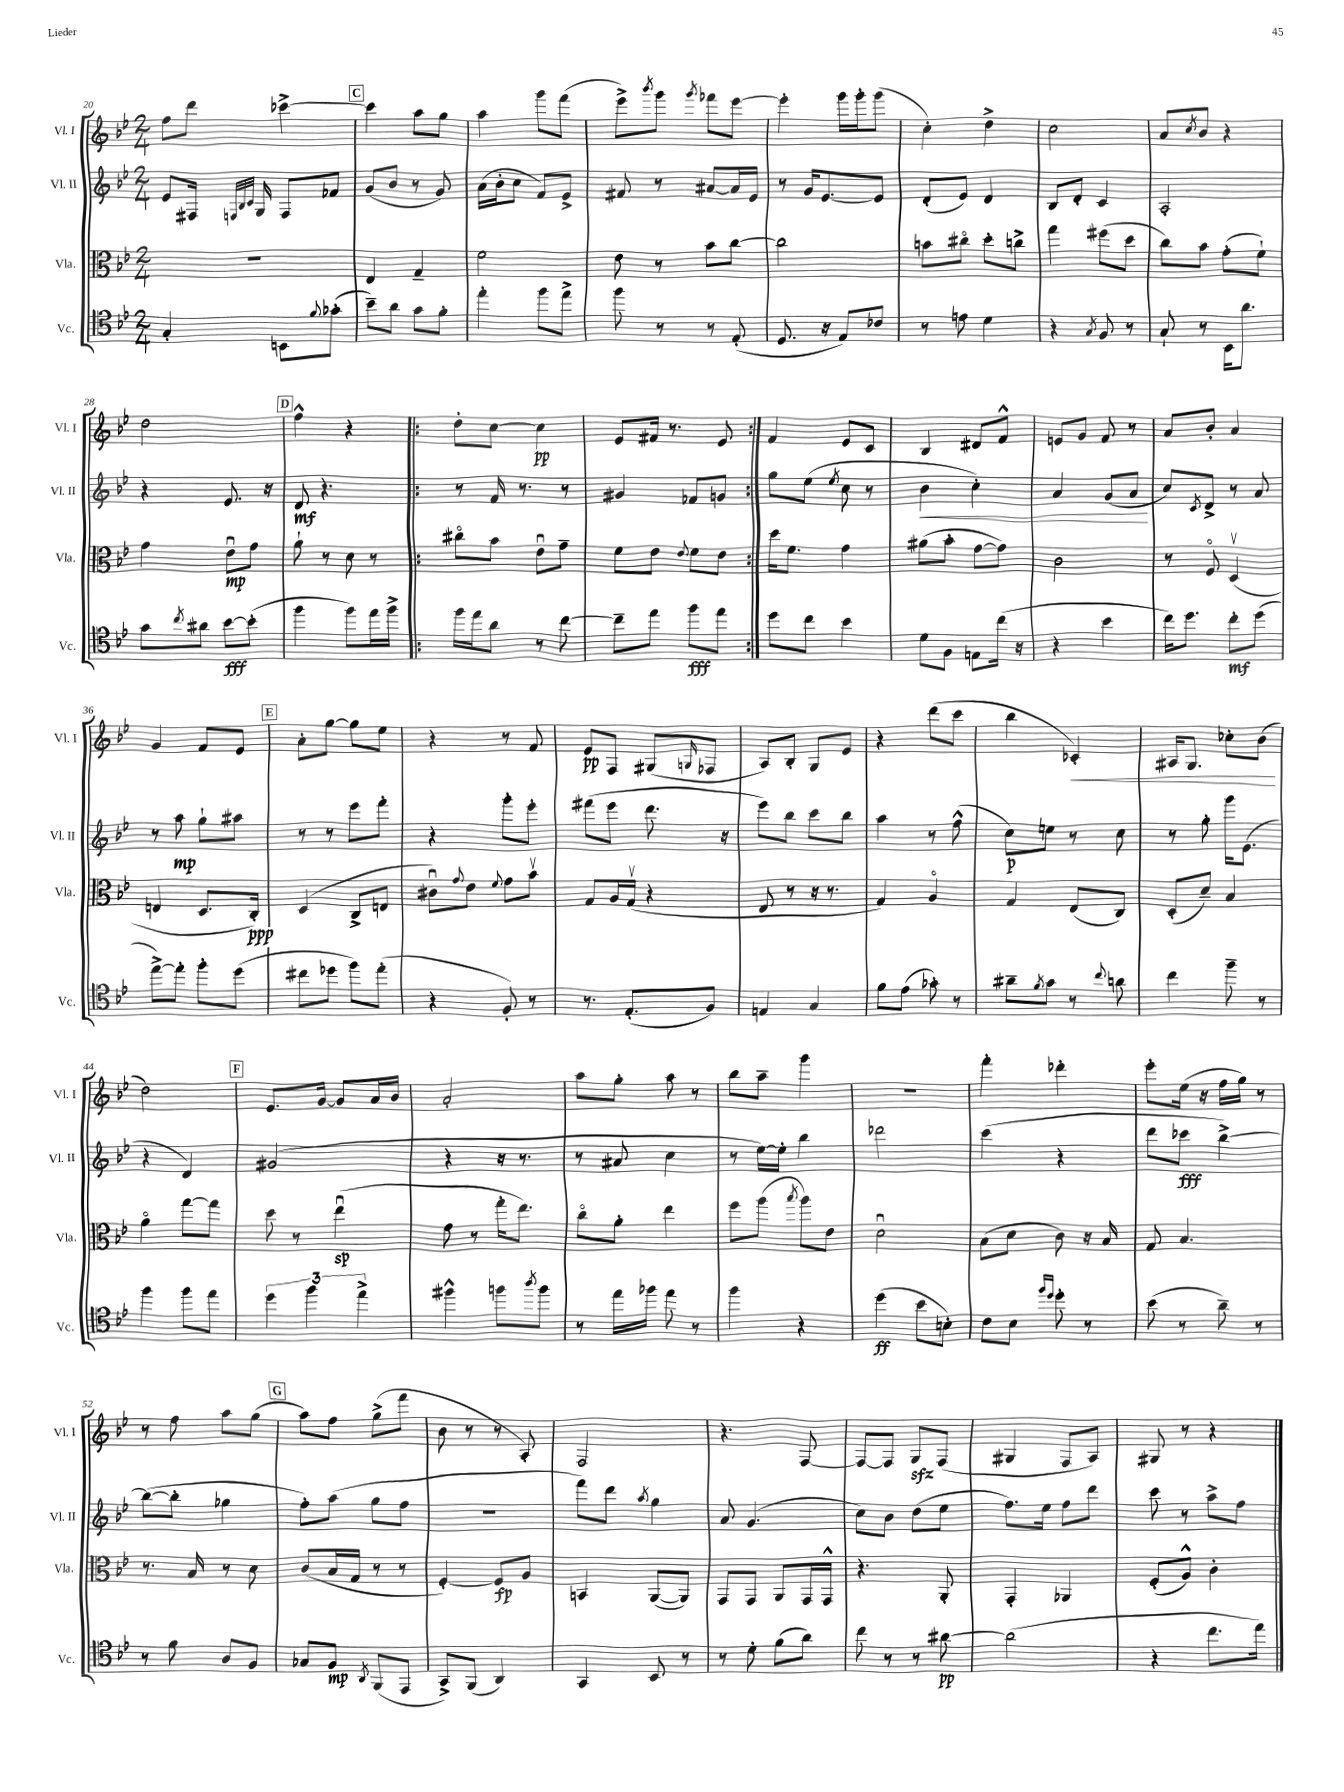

**kern	**dynam	**kern	**dynam	**kern	**dynam	**kern	**dynam
*part4	*part4	*part3	*part3	*part2	*part2	*part1	*part1
*staff4	*staff4	*staff3	*staff3	*staff2	*staff2	*staff1	*staff1
*I"Vc.	*	*I"Vla.	*	*I"Vl. II	*	*I"Vl. I	*
*I'Vc.	*	*I'Vla.	*	*I'Vl. II	*	*I'Vl. I	*
*clefC4	*	*clefC3	*	*clefG2	*	*clefG2	*
*k[b-e-]	*	*k[b-e-]	*	*k[b-e-]	*	*k[b-e-]	*
*M2/4	*	*M2/4	*	*M2/4	*	*M2/4	*
=20	=20	=20	=20	=20	=20	=20	=20
4G'/	.	2r	.	8e-/L	.	8ff\L	.
.	.	.	.	16F#X/Jk	.	8ddd\J	.
.	.	.	.	32qqFn/LLL	.	.	.
.	.	.	.	32qqB-/	.	.	.
.	.	.	.	32qqc/JJJ	.	.	.
.	.	.	.	16G/	.	.	.
8BBn\L	.	.	.	8F/L	.	[4ccc-X^\	.
8qqf/	.	.	.	.	.	.	.
(8g-X'\J	.	.	.	8f-X/J	.	.	.
!!LO:REH:place=s1:t=C
=21	=21	=21	=21	=21	=21	=21	=21
8b-~\L)	.	4E-/	.	(8g/L	.	4ccc-\]	.
8a\J	.	.	.	8b-/J	.	.	.
8g\L	.	4G~/	.	8r	.	8aa\L	.
8f'\J	.	.	.	8g/)	.	8gg\J	.
=22	=22	=22	=22	=22	=22	=22	=22
4ee-'\	.	2f\	.	(16a\LL	.	4aa\	.
.	.	.	.	16b-'\J	.	.	.
.	.	.	.	8cc\J	.	.	.
8ff\L	.	.	.	8f/L)	.	8ggg\L	.
8ee-^\J	.	.	.	8e-^/J	.	(8fff\J	.
=23	=23	=23	=23	=23	=23	=23	=23
8ff\	.	8e-\	.	8f#X/	.	8eee-^\L)	.
.	.	.	.	.	.	8qbbb-/	.
8r	.	8r	.	8r	.	8ggg\J	.
.	.	.	.	.	.	8qggg/	.
8r	.	8b-\L	.	[8a#X/L	.	8fff-X\L	.
(8E-'/	.	[8cc\J	.	16a#/L]	.	[8eee-\J	.
.	.	.	.	16e-/JJ	.	.	.
=24	=24	=24	=24	=24	=24	=24	=24
8.D/	.	2cc\]	.	8r	.	4eee-'\]	.
.	.	.	.	16g/KL	.	.	.
16r	.	.	.	[8.e-/	.	.	.
8E-/L)	.	.	.	.	.	16ggg\LL	.
.	.	.	.	.	.	16ggg'\J	.
8c-X/J	.	.	.	8e-/J]	.	(8ggg\J	.
=25	=25	=25	=25	=25	=25	=25	=25
8r	.	8bn\L	.	(8d'/L	.	4cc'\)	.
8en\	.	8cc#X\J	.	8e-/J)	.	.	.
4d\	.	8dd'\L	.	4d/	.	4dd^\	.
.	.	8ccn^\J	.	.	.	.	.
=26	=26	=26	=26	=26	=26	=26	=26
4r	.	4gg\	.	8B-/L	.	2cc\	.
.	.	.	.	8d'/J	.	.	.
8qG/	.	.	.	.	.	.	.
8F/	.	(8ff#X\L	.	4c/	.	.	.
8r	.	8dd\J	.	.	.	.	.
=27	=27	=27	=27	=27	=27	=27	=27
8G`/	.	8cc\L)	.	2A'/	.	8a/L	.
.	.	.	.	.	.	8qcc/	.
8r	.	8b-\J	.	.	.	8b-/J	.
16BB-\KL	.	(8g'\L	.	.	.	4r	.
8.a\J	.	.	.	.	.	.	.
.	.	8f`\J)	.	.	.	.	.
!!LO:LB:g=z
=28	=28	=28	=28	=28	=28	=28	=28
8g\L	.	4g\	.	4r	.	2dd\	.
8qcc/	.	.	.	.	.	.	.
8a#X\J	.	.	.	.	.	.	.
[8b-\L	fff	8e-u\L	mp	8.e-/	.	.	.
(8b-'\J]	.	8g\J	.	.	.	.	.
.	.	.	.	16r	.	.	.
!!LO:REH:place=s1:t=D
=29	=29	=29	=29	=29	=29	=29	=29
4ff\	.	8a`\	.	8d/	mf	4ff^^\	.
.	.	8r	.	4.r	.	.	.
8ff\L)	.	8d\	.	.	.	4r	.
16ee-\L	.	8r	.	.	.	.	.
16ff^\JJ	.	.	.	.	.	.	.
=30!|:	=30!|:	=30!|:	=30!|:	=30!|:	=30!|:	=30!|:	=30!|:
16ff\LL	.	8cc#X\L	.	8r	.	8dd'\L	.
16ee-\J	.	.	.	.	.	.	.
8a\J	.	8b-\J	.	16f/	.	[8cc\J	.
.	.	.	.	8.r	.	.	.
8r	.	8e-u\L	.	.	.	4cc\]	pp
[8cc\	.	8g~\J	.	8r	.	.	.
=31	=31	=31	=31	=31	=31	=31	=31
8cc~\L]	.	8f\L	.	4g#X/	.	8e-/L	.
8ee-\J	.	8e-\J	.	.	.	16f#X/Jk	.
.	.	.	.	.	.	8.r	.
.	.	8qqe-/	.	.	.	.	.
8ff\L	fff	8f\L	.	8f-X/L	.	.	.
8ee-\J	.	8e-\J	.	8gn/J	.	8e-/	.
=32:|!	=32:|!	=32:|!	=32:|!	=32:|!	=32:|!	=32:|!	=32:|!
8dd\L	.	16dd\KL	.	8gg\L	.	4f/	.
.	.	8.f\J	.	.	.	.	.
8cc\J	.	.	.	(8ee-\J	.	.	.
.	.	.	.	8qee-/	.	.	.
4b-\	.	4g\	.	8cc\	.	8e-/L	.
.	.	.	.	8r	.	8c/J	.
=33	=33	=33	=33	=33	=33	=33	=33
!	!	!	!	!	!LO:HP:b	!	!
8d\L	.	(8a#X\L	.	4b-\	<	4B-/	.
8F\J	.	8b-'\J	.	.	.	.	.
8En\L	.	[8g\L	.	4cc'\)	.	8d#X/L	.
(16cc\Jk	.	8g\J])	.	.	.	8f^^/J	.
16r	.	.	.	.	.	.	.
=34	=34	=34	=34	=34	=34	=34	=34
4r	.	2c\	.	4a/	.	8en/L	.
.	.	.	.	.	.	8g/J	.
4b-\	.	.	.	(8g/L	.	8f/	.
.	.	.	.	8a/J	.	8r	.
.	.	.	.	.	[	.	.
=35	=35	=35	=35	=35	=35	=35	=35
16cc\KL)	.	8r	.	8cc/L)	.	8a/L	.
8.dd\J	.	.	.	.	.	.	.
.	.	.	.	8qc/	.	.	.
.	.	8F/	.	8d^/J	.	8b-'/J	.
8cc'\L	mf	(4Dv/	.	8r	.	4a/	.
(8dd\J	.	.	.	8a/	.	.	.
!!LO:LB:g=z
=36	=36	=36	=36	=36	=36	=36	=36
[8ee-^\L)	.	4En/	.	8r	.	4g/	.
8ee-'\J]	.	.	.	8aa\	mp	.	.
8ff'\L	.	8.D/L	.	8gg`\L	.	8f/L	.
(8dd\J	.	.	.	8aa#X\J	.	8e-/J	.
.	.	16C'/Jk)	ppp	.	.	.	.
!!LO:REH:place=s1:t=E
=37	=37	=37	=37	=37	=37	=37	=37
8cc#X\L	.	(4D/	.	8r	.	8a'\L	.
8dd-X\J	.	.	.	8r	.	[8gg\J	.
8ff\L)	.	8C^/L	.	8eee-\L	.	8gg\L]	.
(8ee-'\J	.	8En/J	.	8fff'\J	.	8ee-\J	.
=38	=38	=38	=38	=38	=38	=38	=38
4r	.	8c#Xu\L)	.	4r	.	4r	.
.	.	8qqg/	.	.	.	.	.
.	.	8e-\J	.	.	.	.	.
.	.	8qqf/	.	.	.	.	.
8F'/)	.	8g\L	.	8ggg'\L	.	8r	.
8r	.	8b-v\J	.	8eee-'\J	.	8f/	.
=39	=39	=39	=39	=39	=39	=39	=39
8.r	.	8G/L	.	(8fff#X\L	.	8e-/L	pp
.	.	16A/L	.	8eee-\J	.	8F/J	.
(8.E-'/L	.	(16Gv/JJ	.	.	.	.	.
.	.	4r	.	8.ddd\	.	(8G#X/L	.
.	.	.	.	.	.	16qqGn/	.
8F/J)	.	.	.	.	.	8F-X/J	.
.	.	.	.	16r	.	.	.
=40	=40	=40	=40	=40	=40	=40	=40
4En/	.	8E-/	.	8eee-\L)	.	8A/L)	.
.	.	8r	.	8bb-\J	.	8B-'/J	.
4G/	.	16r	.	8ccc\L	.	8G/L	.
.	.	8.r	.	.	.	.	.
.	.	.	.	8bb-\J	.	8e-/J	.
=41	=41	=41	=41	=41	=41	=41	=41
8f\L	.	4G/)	.	4aa\	.	4r	.
(8e-\J	.	.	.	.	.	.	.
8g-X'\)	.	4A/	.	8r	.	(8ddd\L	.
8r	.	.	.	(8ff^^\	.	8ccc\J	.
=42	=42	=42	=42	=42	=42	=42	=42
8a#X~\L	.	4G/	.	8cc\L)	p	4bb-\	.
8qf/	.	.	.	.	.	.	.
8g\J	.	.	.	8een\J	.	.	.
!	!	!	!	!	!	!	!LO:HP:b
8r	.	(8E-/L	.	8r	.	4c-X'/)	<
8qqcc/	.	.	.	.	.	.	.
8an\	.	8C/J)	.	8cc\	.	.	.
=43	=43	=43	=43	=43	=43	=43	=43
4cc\	.	(8D'/L	.	8r	.	16A#X/KL	.
.	.	.	.	.	.	8.G/J	.
.	.	8d~/J)	.	8gg'\	.	.	.
8ff~\	.	4B-/	.	16ggg\KL	.	8cc-X'\L	.
.	.	.	.	(8.e-\J	.	.	.
8r	.	.	.	.	.	(8b-\J	.
.	.	.	.	.	.	.	[
!!LO:LB:g=z
=44	=44	=44	=44	=44	=44	=44	=44
4ff\	.	4a\	.	4r	.	2dd\)	.
8ff\L	.	[8gg\L	.	4d/)	.	.	.
8ee-\J	.	8gg\J]	.	.	.	.	.
!!LO:REH:place=s1:t=F
=45	=45	=45	=45	=45	=45	=45	=45
6dd\	.	8dd\	.	(2g#X/	.	8.e-/L	.
.	.	8r	.	.	.	.	.
6ff\	.	.	.	.	.	.	.
.	.	.	.	.	.	[16g/Jk	.
.	.	(4ee-u\	sp	.	.	8g/L]	.
6ee-^\	.	.	.	.	.	.	.
.	.	.	.	.	.	16a/L	.
.	.	.	.	.	.	16b-/JJ	.
=46	=46	=46	=46	=46	=46	=46	=46
4ff#X^^\	.	8g\	.	4r	.	2a'/	.
.	.	8r	.	.	.	.	.
8ffn\L	.	16gg'\KL	.	16r	.	.	.
.	.	8.ee-\J)	.	8.r	.	.	.
8qaa/	.	.	.	.	.	.	.
8ff\J	.	.	.	.	.	.	.
=47	=47	=47	=47	=47	=47	=47	=47
8r	.	8cc\L	.	8r	.	8aa\L	.
16ee-\LL	.	8a'\J	.	8a#X/	.	8gg'\J	.
16ff-X\JJ	.	.	.	.	.	.	.
8ee-\	.	4ee-\	.	4cc\	.	8aa\	.
8r	.	.	.	.	.	8r	.
=48	=48	=48	=48	=48	=48	=48	=48
4ff\	.	8ff\L	.	8r	.	8bb-\L	.
.	.	(8aa\J	.	[16ee-\LL)	.	8aa~\J	.
.	.	.	.	16ee-'\JJ]	.	.	.
.	.	8qbb-/	.	.	.	.	.
4r	.	8aa\L)	.	4bb-\	.	4ggg\	.
.	.	8e-\J	.	.	.	.	.
=49	=49	=49	=49	=49	=49	=49	=49
(4dd\	ff	2du\	.	2ddd-X\	.	2r	.
8b-\L	.	.	.	.	.	.	.
8Bn'\J)	.	.	.	.	.	.	.
=50	=50	=50	=50	=50	=50	=50	=50
8c\L	.	(8B-\L	.	(4ccc\	.	4fff'\	.
8B-\J	.	8d\J	.	.	.	.	.
16qqff/LL	.	.	.	.	.	.	.
16qqdd/JJ	.	.	.	.	.	.	.
8dd'\	.	8c\)	.	4r	.	4ddd-X'\	.
8r	.	16r	.	.	.	.	.
.	.	16B-/	.	.	.	.	.
=51	=51	=51	=51	=51	=51	=51	=51
(8b-\	.	8G/	.	8ddd\L	.	8eee-'\L	.
8r	.	4.B-/	.	8ccc-X\J	fff	(16ee-\Jk	.
.	.	.	.	.	.	16r	.
8a~\)	.	.	.	[4bb-^\)	.	16ff\LL	.
.	.	.	.	.	.	16gg\JJ)	.
8r	.	.	.	.	.	8r	.
!!LO:LB:g=z
=52	=52	=52	=52	=52	=52	=52	=52
8r	.	8.r	.	(8bb-\L_	.	8r	.
8f\	.	.	.	8bb-'\J]	.	8ff\	.
.	.	16B-/	.	.	.	.	.
8A/L	.	8r	.	4gg-X\	.	8aa\L	.
8F/J	.	8d\	.	.	.	(8gg\J	.
!!LO:REH:place=s1:t=G
=53	=53	=53	=53	=53	=53	=53	=53
8G-X/L	.	(8c/L	.	8ff'\L)	.	8aa\L)	.
8F/J	mp	16B-/L	.	(8aa\J	.	8ff\J	.
.	.	16G/JJ	.	.	.	.	.
8qAA/	.	.	.	.	.	.	.
(8FF/L	.	8r	.	8gg\L	.	(8gg^\L	.
8EE-/J	.	8r	.	8ff\J	.	8fff\J	.
=54	=54	=54	=54	=54	=54	=54	=54
8GG^/L)	.	[4F'/)	.	2r	.	8b-\	.
(8FF/J	.	.	.	.	.	8r	.
4AA/)	.	8F/L]	fp	.	.	8r	.
.	.	8A/J	.	.	.	8A'/)	.
=55	=55	=55	=55	=55	=55	=55	=55
4GG/	.	4BBn/	.	8fff\L)	.	2F/	.
.	.	.	.	8ddd\J	.	.	.
.	.	.	.	8qaa/	.	.	.
8BB-/	.	([8AA/L	.	4gg\	.	.	.
8r	.	8AA/J])	.	.	.	.	.
=56	=56	=56	=56	=56	=56	=56	=56
8r	.	8GG/L	.	8a/	.	4.r	.
8d'\	.	8GG/J	.	(4.g/	.	.	.
(8f\L	.	8AA/L	.	.	.	.	.
8a\J)	.	16GG/L	.	.	.	[8F/	.
.	.	16GG^^/JJ	.	.	.	.	.
=57	=57	=57	=57	=57	=57	=57	=57
8cc\	.	4.r	.	8cc\L)	.	8F/L_	.
8r	.	.	.	8b-\J	.	8F/J]	.
8r	.	.	.	(8dd\L	.	8Gzz/L	.
[8a#X\	pp	8AA'/	.	8ee-\J	.	(8F/J	.
=58	=58	=58	=58	=58	=58	=58	=58
(2a#\]	.	4GG'/	.	8.ff\L)	.	4G#X/	.
.	.	.	.	16ee-\Jk	.	.	.
.	.	4AA-X/	.	8ff\L	.	8F/L	.
.	.	.	.	8ddd\J	.	8A/J)	.
=59	=59	=59	=59	=59	=59	=59	=59
4r	.	(8F'/L	.	8ccc\	.	8G#X/	.
.	.	8A^^/J)	.	8r	.	8r	.
8.cc\L	.	4c'\	.	8aa^\L	.	4r	.
.	.	.	.	8ff\J	.	.	.
16ee-\Jk)	.	.	.	.	.	.	.
==	==	==	==	==	==	==	==
*-	*-	*-	*-	*-	*-	*-	*-
